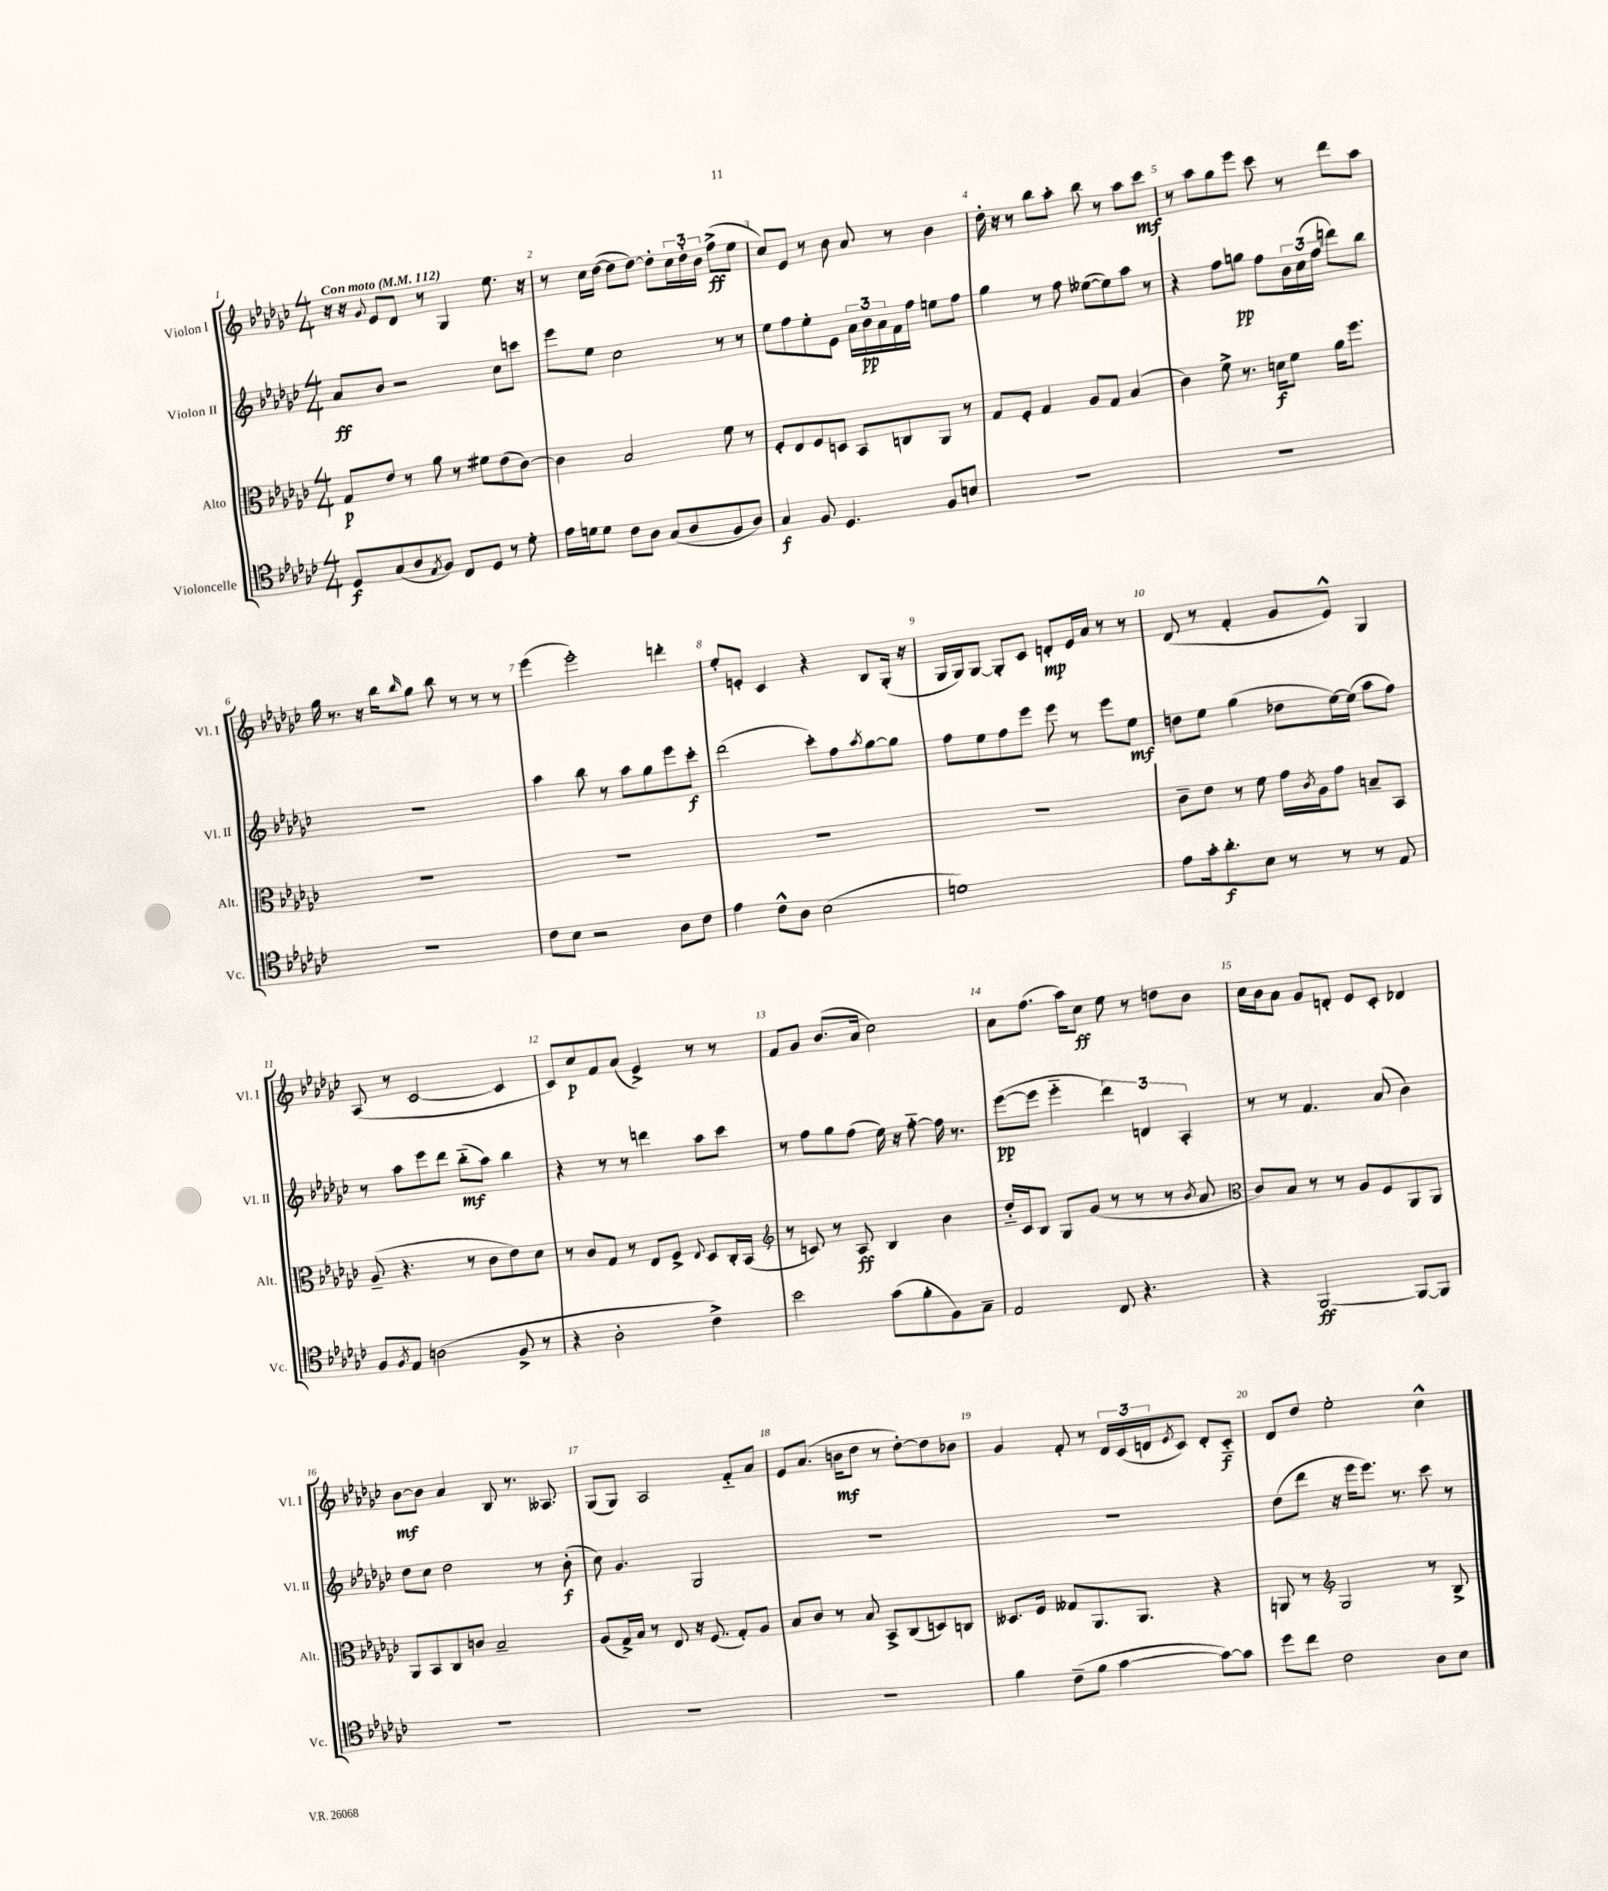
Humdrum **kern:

**kern	**kern	**kern	**kern
*staff4	*staff3	*staff2	*staff1
*clefC4	*clefC3	*clefG2	*clefG2
*k[b-e-a-d-g-c-]	*k[b-e-a-d-g-c-]	*k[b-e-a-d-g-c-]	*k[b-e-a-d-g-c-]
*M4/4	*M4/4	*M4/4	*M4/4
*MM112	*MM112	*MM112	*MM112
8D-/L	8G-/L	8a-/L	16r
.	.	.	16r
.	.	.	8qqg-/
(8G-/	8e-/J	8b-/J	8e-/L
8A-/	8r	2r	8d-/J
8qE-/	.	.	.
8F/J)	8a-\	.	8r
8C-/L	8r	.	4G-/
8D-/J	8f#\L	.	.
8r	(8e-\	8cc-\L	8.ee-\
8d-'\	[8c-\J)	8ccc\J	.
.	.	.	16r
=	=	=	=
16e-\LL	4c-\]	8eee-\L	8r
16d\J	.	.	.
8d\J	.	8ee-\J	16cc-\LL
.	.	.	([16dd-\JJ
8c-\L	2B-/	2cc-\	8dd-\]L
8A-\J	.	.	[8dd-\J)
(8G-/L	.	.	8dd-'\]L
8A-/	.	.	24cc-\L
.	.	.	24dd-'\
.	.	.	24b-\JJ
8F/	8f\	8r	(8ff^\L
8A-/J)	8r	8r	8ee-\J
=	=	=	=
4G-/	8F'/L	8ee-\L	8cc-/L)
.	8E-/	8ff\	8e-/J
8F/	8F/	8ee-'\	8r
4.D-/	8D/J	8e-\J	8b-\
.	8BB-/L	24a-\LL	8a-/
.	.	24b-\	.
.	.	24a-\	.
.	8C/	16f\	8r
.	.	16ff\JJ	.
8F/L	8AA-/J	8ee\L	4b-\
8B/J	8r	8ff\J	.
=	=	=	=
1r	8G-/L	4gg-\	16dd-'\
.	.	.	16r
.	8F'/J	.	8r
.	4G-/	8r	8bb-\L
.	.	8ff\	8aa-'\J
.	8A-/L	([8ee--\L	8bb-\
.	8G-/J	8ee--\])	8r
.	(4B-/	8aa-\J	8aa-\L
.	.	8r	8ccc-\J
=	=	=	=
1r	4c-\)	4r	8r
.	.	.	8aa-\L
.	8f^\	8ff\L	8gg-\
.	8.r	8gg\J	8eee-\J
.	.	8ff\L	8ccc-\
.	16d\LK	.	.
.	8f\J	24b-\L	8r
.	.	(24cc-\	.
.	.	24ff\JJ	.
.	16a-\LK	8ddd\L)	8ddd-\L
.	8.ff\J	.	.
.	.	8bb-\J	8aa-\J
=	=	=	=
1r	1r	1r	16gg-\
.	.	.	8.r
.	.	.	16r
.	.	.	16bb-\LK
.	.	.	16qqbb-/
.	.	.	8gg-\J
.	.	.	8bb-\
.	.	.	8r
.	.	.	8r
.	.	.	8r
=	=	=	=
8c-\L	1r	4aa-\	(4eee-\
8B-\J	.	.	.
2r	.	8bb-\	2eee-'\)
.	.	8r	.
.	.	8aa-\L	.
.	.	8gg-\	.
8A-\L	.	8eee-\	4ddd'\
8c-\J	.	8ccc-'\J	.
=	=	=	=
4e-\	1r	(2ddd-\	8ee-'/L
.	.	.	8e'/J
8c-^^\L	.	.	4c-/
8A-\J	.	.	.
(2B-\	.	8ccc-'\L)	4r
.	.	8ff\	.
.	.	8qaa-/	.
.	.	[8gg-\	8B-/L
.	.	8gg-\]J	(16G-'/Jk
.	.	.	16r
=	=	=	=
1d)	1r	8ff\L	16G-/LL
.	.	.	16G-/J)
.	.	8ee-\	[8G-/J
.	.	8ff\	8G-'/]L
.	.	8eee-\J	8c-/J
.	.	8eee-\	8d'/L
.	.	8r	16e-/L
.	.	.	16a-/JJ
.	.	8eee-\L	8r
.	.	8ee-\J	8r
=	=	=	=
8e-\L	8c-~\L	8dd\L	(8d-/
16g-'\k	8e-\J	8ee-\J	8r
8.a-'\	.	.	.
.	8r	(4gg-\	4f'/
8B-\J	8f\	.	.
8r	16g-\LL	8dd-\L	8g-/L
.	8qc-/	.	.
.	16A-\J	.	.
8r	8g-\J	[16ee-\L)	8e-^^/J)
.	.	(16ee-\]JJ	.
8r	8B~/L	8aa-\L	4G-/
8E-/	8BB-/J	8ff\J)	.
=	=	=	=
8F/L	(8A-~/	8r	(8A-/
8qF/	.	.	.
8E-/J	4.r	8aa-\L	8r
(2A\	.	8eee-\	[2c-/
.	.	8ddd-\J	.
.	8r	(8bb-'~\L	.
.	8c-\L	8aa-\J)	.
8F^/	8e-\)	4bb-\	4c-/]
8r	8d-\J	.	.
=	=	=	=
4r	8r	4r	8c-/L)
.	8c-/L	.	8cc-/
2A-'\	8G-/J	8r	8f/
.	8r	8r	(8a-/J
.	8E-/L	4ddd\	4e-^/)
.	8F^/J	.	.
.	8qqE-/	.	.
4c-^\)	8D-/L	8aa-\L	8r
.	16C-'/L	8ccc-\J	8r
.	(16BB-/JJ	.	.
=	=	=	=
*	*clefG2	*	*
2b-\	8r	8r	8f/L
.	8c/)	8ff\L	8g-/J
.	8r	8gg-\	(8.b-/L
.	8A-/	(8ff\J	.
.	.	.	16a-/Jk
(8g-\L	4B-/	16ee-\)	2cc-\)
.	.	16r	.
8f'\	.	[8ff'~\	.
8F\)	4b-\	16ff\]	.
.	.	8.r	.
8G-~\J	.	.	.
=	=	=	=
2E-/	16dd-'~/LL	([8eee-\L	8a-\L
.	16c-/J	.	.
.	8B-/J	8eee-\]J	(8.ff\J
.	8G-/L	4eee-'~\	.
.	.	.	16aa-\LK)
.	(8g-/J	.	8cc-\J
8C-/	8r	6ddd-\)	8ee-\
4.r	8r	.	8r
.	.	6d/	.
.	8r	.	8dd\L
.	.	6A-'/	.
.	8qb-/	.	.
.	8a-/	.	8b-\J
=	=	=	=
*	*clefC3	*	*
4r	8c-/L)	8r	16cc-\LL
.	.	.	16b-\J
.	8B-/J	8r	8a-\J
[2FF/	8r	4.f/	8g-/L
.	8r	.	8d'/J
.	8A-/L	.	8e-/L
.	8F/	(8a-/	8c-'/J
8FF/_L	8AA-/	4b-\)	4d-/
8FF/]J	8AA-/J	.	.
=	=	=	=
1r	8AA-/L	8dd-\L	[8b-\L
.	8BB-/	8cc-\J	8b-\]J
.	8C-/	2dd-\	4a-/
.	8c/J	.	.
.	2B-~/	.	8B-/
.	.	.	8.r
.	.	8r	.
.	.	.	8.A--/
.	.	(8b-'\	.
=	=	=	=
1r	(8A-/L	8cc-\)	(8G-/L
.	16G-^/L)	4.g-/	8G-/J)
.	16B-/JJ	.	.
.	8r	.	2A-/
.	8E-/	.	.
.	16r	2G-/	.
.	(8.F/	.	.
.	8G-'/L)	.	8f'~/L
.	8A-/J	.	8a-/J
=	=	=	=
1r	8B-/L	1r	8e-/L
.	8c-/J	.	(8.a-/J
.	8r	.	.
.	.	.	16b\LK
.	8B-/	.	8dd-\J
.	8BB-^/L	.	8r
.	(8C-/	.	[8dd-'\L)
.	8D/)	.	8dd-\]
.	8C/J	.	8b-\J
=	=	=	=
4f\	8.D--/L	1r	4g-/
.	16F/Jk	.	.
(8c-~\L	8G--/L	.	8f'/
8f\J	8.AA-/	.	8r
[4g-\	.	.	24d-/LL
.	.	.	(24c-/
.	8.AA-/J	.	.
.	.	.	24d/J
.	.	.	8qe-/
.	.	.	8c-/J)
8g-\_L)	4r	.	8d'/L
8g-\]J	.	.	8c-'~/J
=	=	=	=
8dd-\L	8AA/	(8dd-\L	8d-/L
8cc-\J	8r	8ddd-\J	8dd-/J
*	*clefG2	*	*
2c-\	2G-/	16r	2ee-'\
.	.	16eee-\LK	.
.	.	8.eee-\J)	.
.	.	8.r	.
8A-\L	8r	8ccc-\	4cc-^^\
8B-\J	8B-^/	8r	.
==	==	==	==
*-	*-	*-	*-
